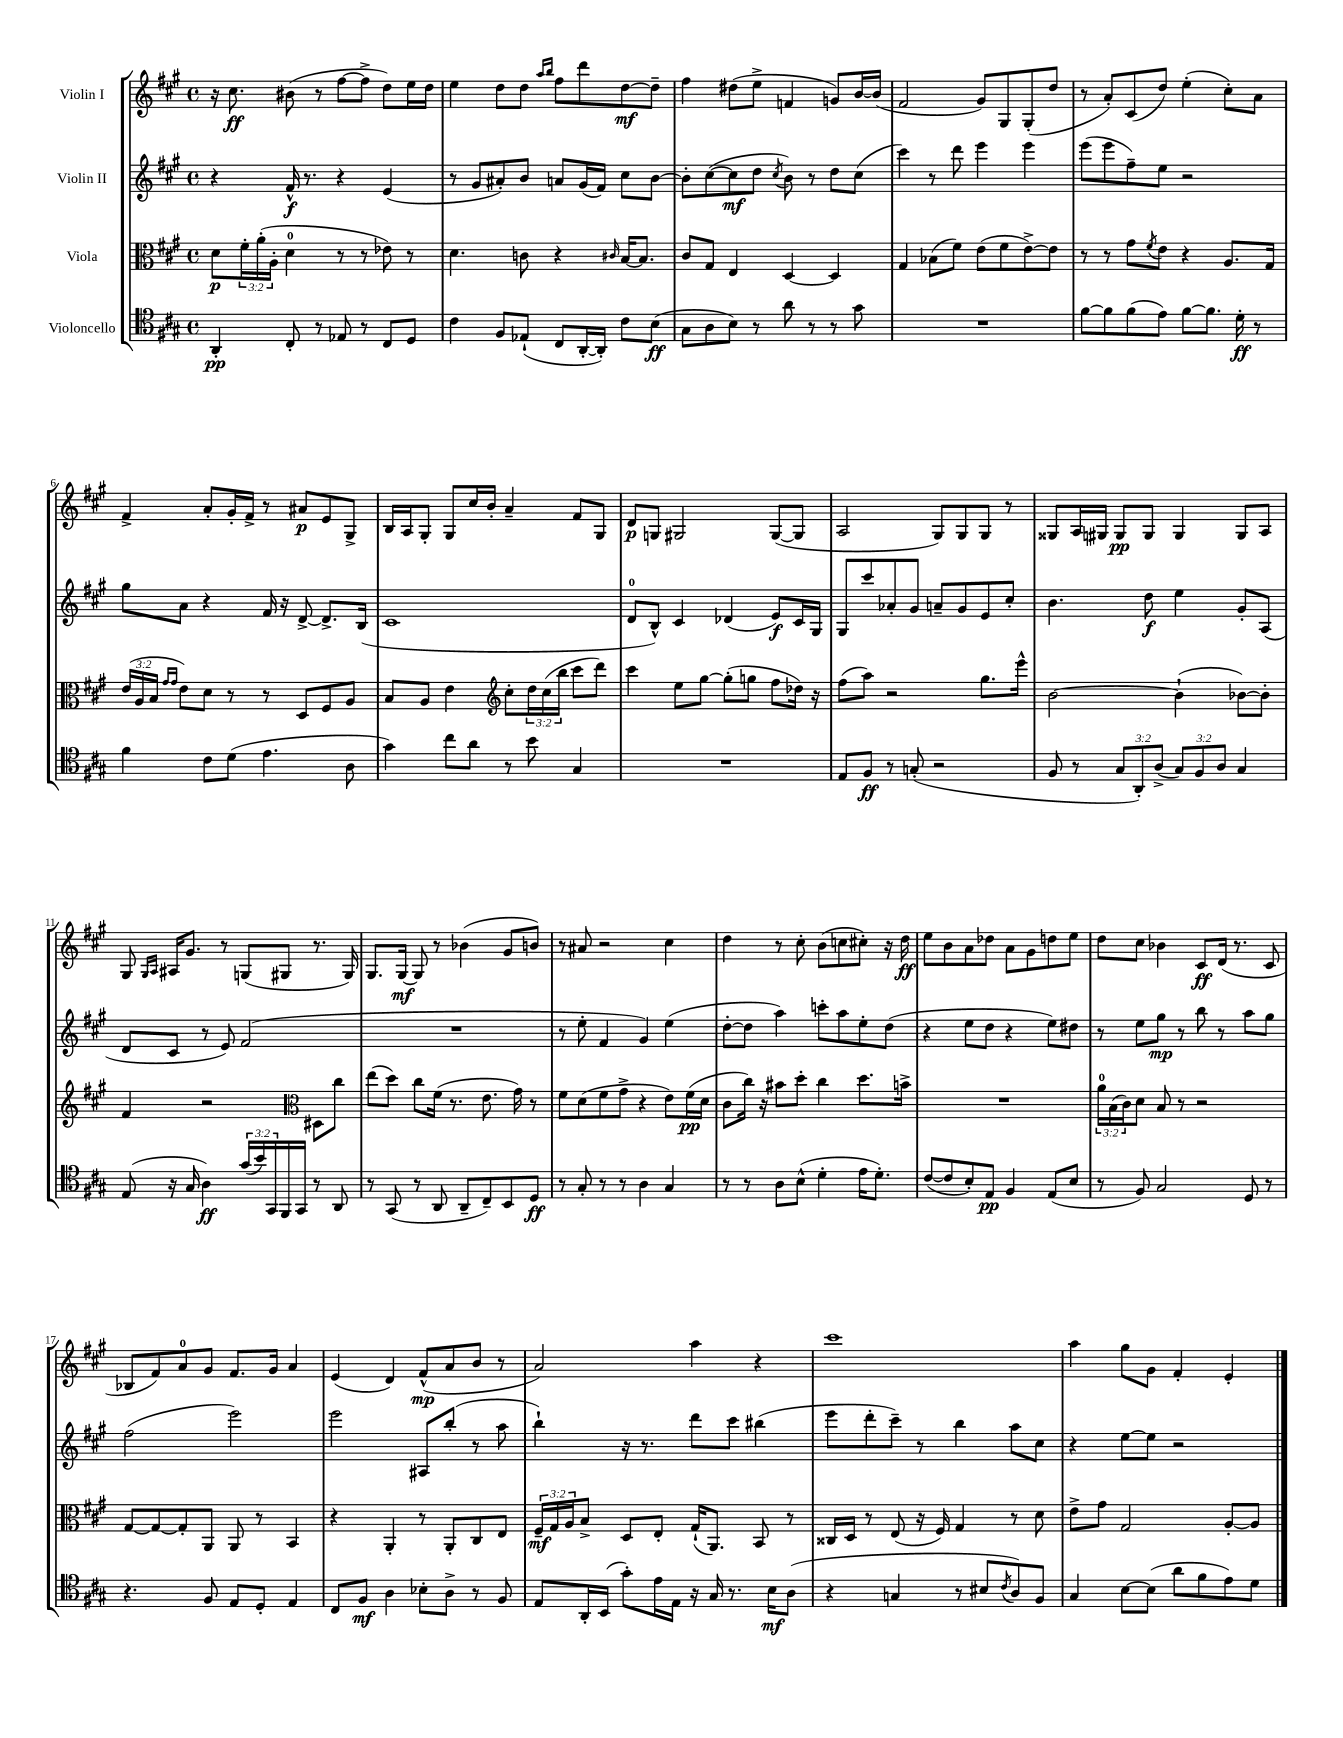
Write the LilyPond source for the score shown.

<<
\new StaffGroup <<
\new Staff = "s0" \with { instrumentName = "Violin I" } {
    \clef treble \key a \major \defaultTimeSignature \time 4/4
    r16 cis''8.\ff bis'8( r8 fis''8~ fis''8-> d''8) e''16 d''16 |
    e''4 d''8 d''8 \grace { a''16 b''16 } fis''8 d'''8 d''8~\mf d''8-- |
    fis''4 dis''8( e''8-> f'4 g'8) b'16~ b'16( |
    fis'2 gis'8) gis8 gis8-.( d''8 |
    r8 a'8-.) cis'8( d''8) e''4-.( cis''8-.) a'8 |
    fis'4-> a'8-. gis'16-. fis'16-> r8 ais'8\p e'8 gis8-> |
    b16 a16 gis8-. gis8 cis''16 b'16-. a'4-- fis'8 gis8 |
    d'8\p g8 gis2 gis8~( gis8 |
    a2 gis8) gis8 gis8 r8 |
    gisis8 a16 gis16 gis8\pp gis8 gis4 gis8 a8 |
    gis8 \grace { gis16 a16 } ais16 gis'8. r8 g8( gis8 r8. gis16) |
    gis8. gis16~\mf gis8 r8 bes'4( gis'8 b'8) |
    r8 ais'8 r2 cis''4 |
    d''4 r8 cis''8-. b'8( c''8 cis''8-.) r16 d''16\ff |
    e''8 b'8 a'8 des''8 a'8 gis'8 d''8 e''8 |
    d''8 cis''8 bes'4 cis'8\ff d'16( r8. cis'8 |
    bes8 fis'8) a'8-0 gis'8 fis'8. gis'16 a'4 |
    e'4( d'4) fis'8-^\mp( a'8 b'8 r8 |
    a'2) a''4 r4 |
    cis'''1 |
    a''4 gis''8 gis'8 fis'4-. e'4-. \bar "|." |
}
\new Staff = "s1" \with { instrumentName = "Violin II" } {
    \clef treble \key a \major \defaultTimeSignature \time 4/4
    r4 fis'16-^\f r8. r4 e'4( |
    r8 gis'8 ais'8-.) b'8 a'8 gis'16( fis'16) cis''8 b'8~ |
    b'8-. cis''8~( cis''8\mf d''8 \acciaccatura { cis''8 } b'8) r8 d''8 cis''8( |
    cis'''4) r8 d'''8 e'''4 e'''4 |
    e'''8( e'''8 fis''8--) e''8 r2 |
    gis''8 a'8 r4 fis'16 r16 d'8~-> d'8.-> b16( |
    cis'1 |
    d'8-0 b8-^) cis'4 des'4( e'8\f) cis'16 gis16 |
    gis8 cis'''8 aes'8-. gis'8 a'8-- gis'8 e'8 cis''8-. |
    b'4. d''8\f e''4 gis'8-. a8( |
    d'8 cis'8 r8 e'8) fis'2( |
    R1 |
    r8 e''8-. fis'4 gis'4) e''4( |
    d''8~-. d''8 a''4) c'''8-. a''8 e''8-. d''8( |
    r4 e''8 d''8 r4 e''8) dis''8 |
    r8 e''8 gis''8\mp r8 b''8 r8 a''8 gis''8 |
    fis''2( e'''2) |
    e'''2 ais8 b''8-.( r8 a''8 |
    b''4-!) r16 r8. d'''8 cis'''8 bis''4( |
    e'''8 d'''8-. cis'''8--) r8 b''4 a''8 cis''8 |
    r4 e''8~ e''8 r2 \bar "|." |
}
\new Staff = "s2" \with { instrumentName = "Viola" } {
    \clef alto \key a \major \defaultTimeSignature \time 4/4 \override Staff.TupletNumber.text = #tuplet-number::calc-fraction-text
    d'8\p \tuplet 3/2 { fis'16-. a'16-.( a16-. } d'4-0 r8 r8 ees'8) r8 |
    d'4. c'8 r4 \grace { cis'16 } b16~ b8. |
    cis'8 gis8 e4 d4~ d4 |
    gis4 bes8( fis'8) e'8( fis'8 e'8~->) e'8 |
    r8 r8 gis'8 \acciaccatura { fis'8 } e'8 r4 a8. gis16 |
    \tuplet 3/2 { e'16( a16 b16 } \grace { gis'16 gis'16 } e'8) d'8 r8 r8 d8 fis8 a8 |
    b8 a8 e'4 \clef treble cis''8-. \tuplet 3/2 { d''16 cis''16( b''16 } cis'''8 d'''8) |
    cis'''4 e''8 gis''8~ gis''8-.( g''8 fis''8 des''16) r16 |
    fis''8( a''8) r2 gis''8. e'''16-^ |
    b'2~ b'4-!( bes'8~) bes'8-. |
    fis'4 r2 \clef alto dis8 cis''8 |
    e''8( d''8) cis''8 fis'16( r8. e'8. gis'16) r8 |
    fis'8 d'8( fis'8 gis'8-> r4 e'8) fis'16\pp( d'16 |
    cis'8 cis''16) r16 bis'8 d''8-. cis''4 d''8. b'16-> |
    R1 |
    \tuplet 3/2 { a'16-0 b16( cis'16) } d'8 b8 r8 r2 |
    gis8~ gis8~ gis8-. a,8 a,8 r8 b,4 |
    r4 a,4-. r8 a,8-. cis8 e8 |
    \tuplet 3/2 { fis16--\mf gis16 a16 } b8-> d8 e8-. gis16-!( a,8.) b,8 r8 |
    cisis16 d16 r8 e8( r16 fis16) gis4 r8 d'8 |
    e'8-> gis'8 gis2 a8~-. a8 \bar "|." |
}
\new Staff = "s3" \with { instrumentName = "Violoncello" } {
    \clef tenor \key a \major \defaultTimeSignature \time 4/4 \override Staff.TupletNumber.text = #tuplet-number::calc-fraction-text
    a,4-.\pp cis8-. r8 ees8 r8 cis8 d8 |
    cis'4 fis8 ees8-!( cis8 a,16~-. a,16-.) cis'8 b8\ff( |
    gis8 a8 b8) r8 a'8 r8 r8 gis'8 |
    R1 |
    fis'8~ fis'8 fis'8( e'8) fis'8~ fis'8. d'16-.\ff r8 |
    fis'4 cis'8 d'8( e'4. a8 |
    gis'4) cis''8 a'8 r8 b'8 gis4 |
    R1 |
    e8 fis8\ff r8 g8-.( r2 |
    fis8 r8 \tuplet 3/2 { gis8 a,8-.) a8->( } \tuplet 3/2 { gis8) fis8 a8 } gis4 |
    e8( r16 gis16 a4\ff) \tuplet 3/2 { gis'16( b'16) gis,16 } fis,16 gis,16 r8 a,8 |
    r8 gis,8( r8 a,8 a,8-- cis8--) b,8 d8\ff |
    r8 gis8-. r8 r8 a4 gis4 |
    r8 r8 a8 b8-^( d'4-. e'16 d'8.-.) |
    cis'8~( cis'8 b8-.) e8\pp fis4 e8( b8 |
    r8 fis8) gis2 d8 r8 |
    r4. fis8 e8 d8-. e4 |
    cis8 fis8\mf a4 bes8-. a8-> r8 fis8 |
    e8 a,16-. b,16( gis'8-.) e'16 e16 r16 gis16 r8. b16\mf a8( |
    r4 g4 r8 bis8 \acciaccatura { cis'8 } a8) fis8 |
    gis4 b8~ b8( a'8 fis'8 e'8) d'8 \bar "|." |
}
>>
>>
